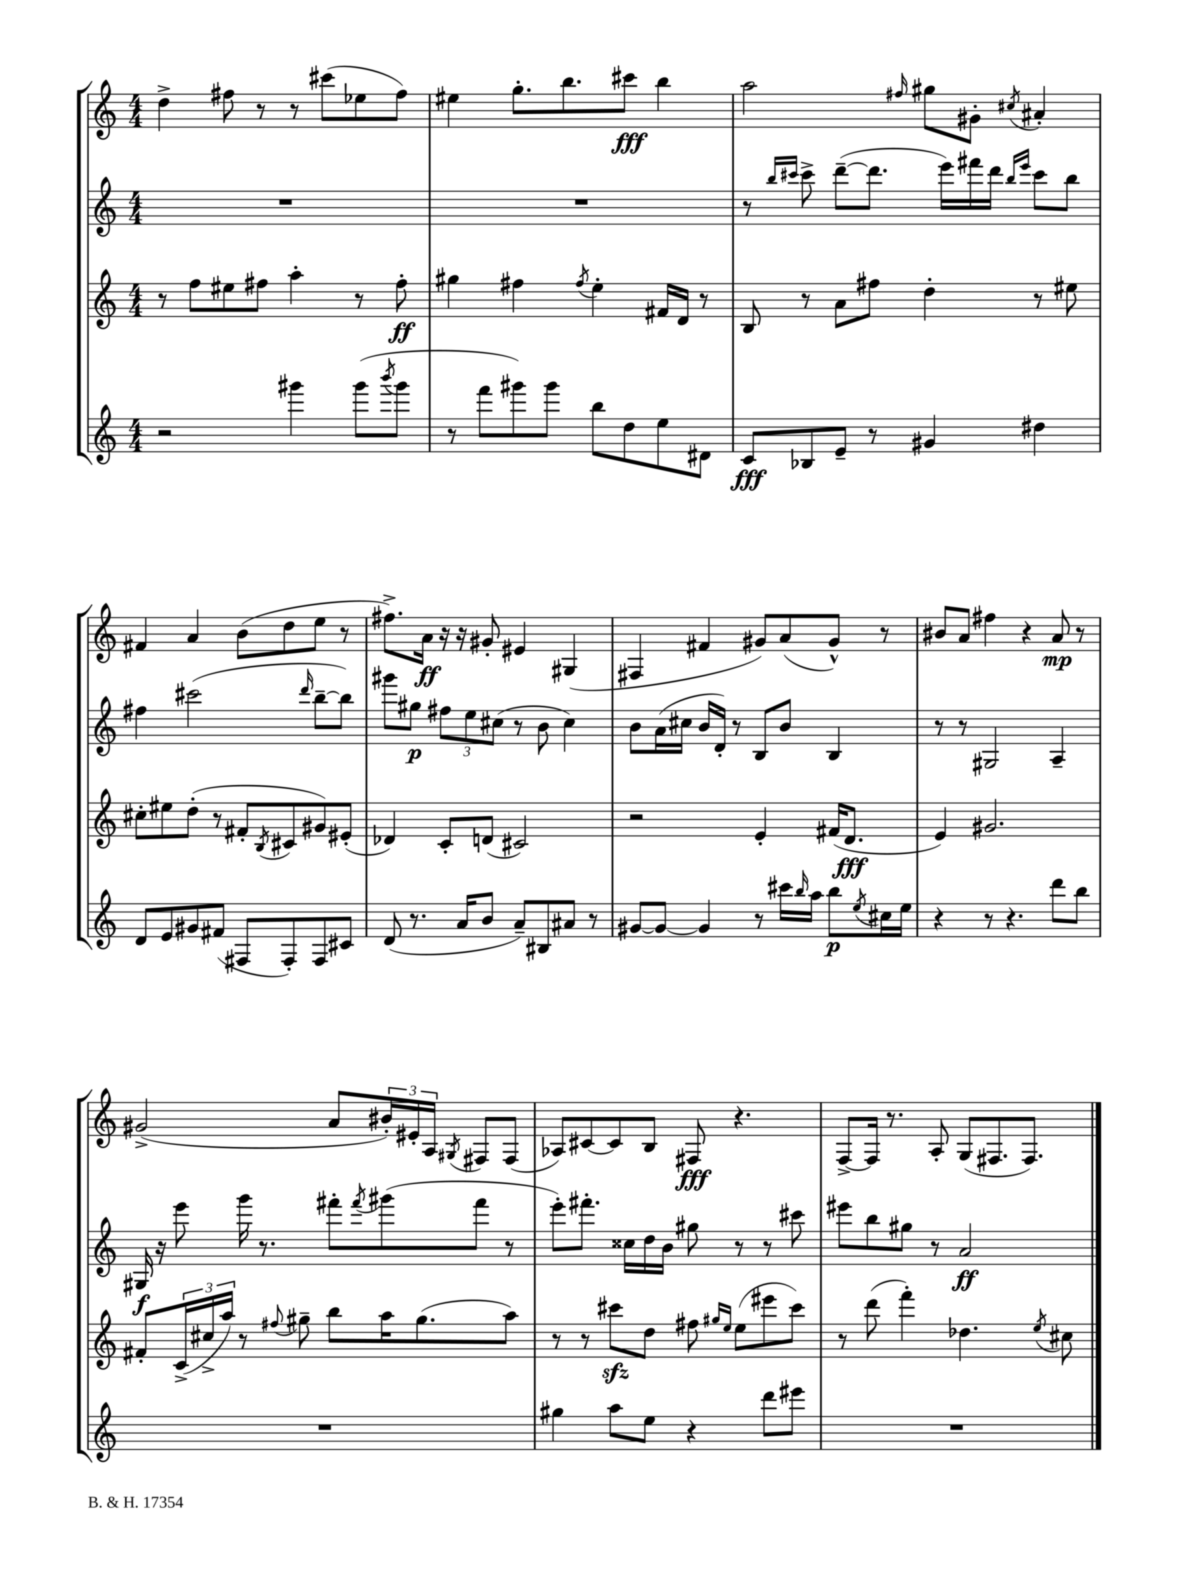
<<
\new StaffGroup <<
\new Staff = "s0" {
    \clef treble \key c \major \numericTimeSignature \time 4/4
    d''4-> fis''8 r8 r8 cis'''8( ees''8 fis''8) |
    eis''4 g''8.-. b''8. cis'''8\fff b''4 |
    a''2 \grace { fis''16 } gis''8 gis'8-. \acciaccatura { cis''8 } ais'4-. |
    fis'4 a'4 b'8( d''8 e''8 r8 |
    fis''8.->) a'16\ff r16 r16 gis'8-. eis'4 gis4( |
    fis4 fis'4 gis'8) a'8( gis'8-^) r8 |
    bis'8 a'8 fis''4 r4 a'8\mp r8 |
    gis'2->( a'8 \tuplet 3/2 { bis'16-.) eis'16-. a16 } \acciaccatura { gis8 } fis8 fis8( |
    aes8) cis'8~ cis'8 b8 fis8\fff r4. |
    f8~-> f16 r8. a8-. g8( fis8. fis8.) \bar "|." |
}
\new Staff = "s1" {
    \clef treble \key c \major \numericTimeSignature \time 4/4
    R1 |
    R1 |
    r8 \grace { b''16 cis'''16 } cis'''8-> d'''8~--( d'''8. e'''16) fis'''16 d'''16 \grace { b''16 e'''16 } cis'''8 b''8 |
    fis''4 cis'''2( \grace { d'''16 } b''8~-- b''8) |
    gis'''8 gis''8\p \tuplet 3/2 { fis''8 e''8 cis''8( } r8 b'8 cis''4) |
    b'8 a'16( cis''16 b'16 d'16-.) r8 b8 b'8 b4 |
    r8 r8 gis2 a4-- |
    gis16\f r16 e'''8 g'''16 r8. fis'''8-. \acciaccatura { fis'''8 } gis'''8( fis'''8 r8 |
    e'''8-.) fis'''8.-. cisis''16 d''16 b'16 gis''8 r8 r8 cis'''8 |
    eis'''8 b''8 gis''8 r8 a'2\ff \bar "|." |
}
\new Staff = "s2" {
    \clef treble \key c \major \numericTimeSignature \time 4/4
    r8 f''8 eis''8 fis''8 a''4-. r8 fis''8-.\ff |
    gis''4 fis''4 \acciaccatura { fis''8 } e''4-. fis'16 d'16 r8 |
    b8 r8 a'8 fis''8 d''4-. r8 eis''8 |
    cis''8-. eis''8 d''8-.( r8 fis'8-. \acciaccatura { b8 } cis'8 gis'8) eis'8-.( |
    des'4) c'8-. d'8( cis'2) |
    r2 e'4-. fis'16( d'8.\fff |
    e'4) gis'2. |
    fis'8-. \tuplet 3/2 { c'16->( cis''16-> a''16) } r8 \appoggiatura { fis''8 } gis''8-- b''8 a''16 gis''8.( a''8) |
    r8 r8 cis'''8\sfz d''8 fis''8 \grace { gis''16 e''16 } e''8( eis'''8 cis'''8) |
    r8 d'''8( f'''4-.) des''4. \acciaccatura { e''8 } cis''8 \bar "|." |
}
\new Staff = "s3" {
    \clef treble \key c \major \numericTimeSignature \time 4/4
    r2 gis'''4 gis'''8( \acciaccatura { b'''8 } gis'''8 |
    r8 f'''8 gis'''8) gis'''8 b''8 d''8 e''8 dis'8 |
    c'8\fff bes8 e'8-- r8 gis'4 dis''4 |
    d'8 e'8 gis'8 fis'8( fis8 fis8-.) fis8 cis'8 |
    d'8( r8. a'16 b'8 a'8--) bis8 ais'8 r8 |
    gis'8~ gis'8~ gis'4 r8 cis'''16 \grace { b''16 } a''16 b''8\p \acciaccatura { e''8 } cis''16 e''16 |
    r4 r8 r4. d'''8 b''8 |
    R1 |
    gis''4 a''8 e''8 r4 d'''8 eis'''8 |
    R1 \bar "|." |
}
>>
>>
\layout { \context { \Score \remove "Bar_number_engraver" } }
